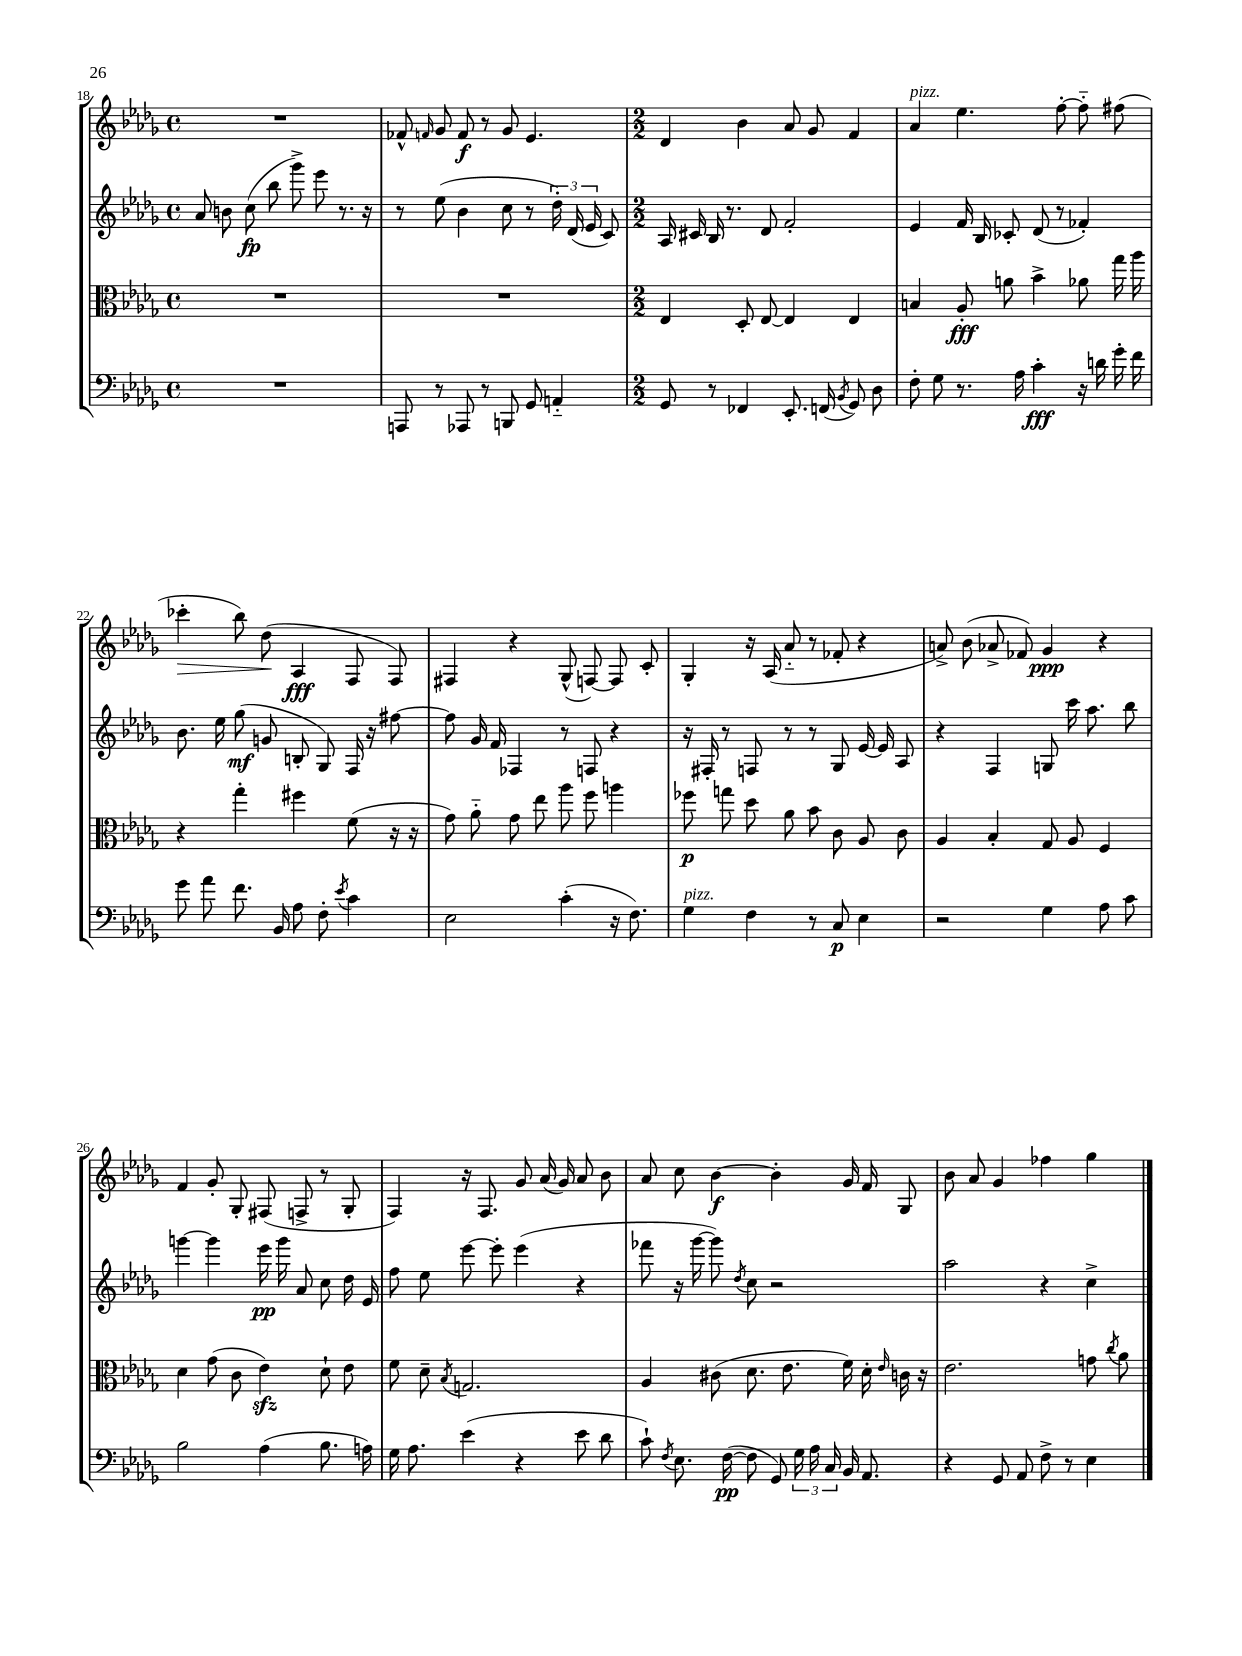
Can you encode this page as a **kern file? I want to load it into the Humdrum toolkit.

**kern	**kern	**kern	**kern
*staff4	*staff3	*staff2	*staff1
*clefF4	*clefC3	*clefG2	*clefG2
*k[b-e-a-d-g-]	*k[b-e-a-d-g-]	*k[b-e-a-d-g-]	*k[b-e-a-d-g-]
*M4/4	*M4/4	*M4/4	*M4/4
*met(c)	*met(c)	*met(c)	*met(c)
1r	1r	8a-/	1r
.	.	8b\	.
.	.	(8cc\	.
.	.	8bb-\	.
.	.	8ggg-^\)	.
.	.	8eee-\	.
.	.	8.r	.
.	.	16r	.
=	=	=	=
8AAA/	1r	8r	8f-^^/
.	.	.	16qqf/
8r	.	(8ee-\	8g-/
8AAA-/	.	4b-\	8f/
8r	.	.	8r
8BBB/	.	8cc\	8g-/
8GG-/	.	8r	4.e-/
4AA'~/	.	24dd-'\)	.
.	.	(24d-/	.
.	.	24e-/	.
.	.	8c/)	.
=	=	=	=
*M2/2	*M2/2	*M2/2	*M2/2
8GG-/	4E-/	16A-/	4d-/
.	.	16c#/	.
8r	.	16B-/	.
.	.	8.r	.
4FF-/	8D-'/	.	4b-\
.	[8E-/	8d-/	.
8.EE-'/	4E-/]	2f'/	8a-/
.	.	.	8g-/
(16FF/	.	.	.
8qBB-/	.	.	.
8GG-/)	4E-/	.	4f/
8D-\	.	.	.
=	=	=	=
8F'\	4B/	4e-/	4a-/
8G-\	.	.	.
8.r	8A-'/	16f/	4.ee-\
.	.	16B-/	.
.	8a\	8c-'/	.
16A-\	.	.	.
4c'\	4b-^\	(8d-/	.
.	.	8r	[8ff'\
16r	8a-\	4f-'/)	8ff'~\]
16d\	.	.	.
16g-'\	16gg-\	.	(8ff#\
16f\	16aa-\	.	.
=	=	=	=
8g-\	4r	8.b-\	4ccc-'\
8a-\	.	.	.
.	.	16ee-\	.
8.f\	4gg-'\	(8gg-\	8bb-\)
.	.	8g/	(8dd-\
16BB-/	.	.	.
8A-\	4ff#\	8B'/	4A-/
8F'\	.	8G-/)	.
8qe-/	.	.	.
4c\	(8f\	16F/	8F/
.	.	16r	.
.	16r	[8ff#\	8F/)
.	16r	.	.
=	=	=	=
2E-\	8g-\)	8ff#\]	4F#/
.	8a-'~\	16g-/	.
.	.	16f/	.
.	8g-\	4F-/	4r
.	8ee-\	.	.
(4c'\	8aa-\	8r	(8G-^^/
.	8ff\	8F/	[8F/)
16r	4aa\	4r	8F/]
8.F\)	.	.	.
.	.	.	8c'/
=	=	=	=
4G-\	8ff-\	16r	4G-'/
.	.	16F#'/	.
.	8gg\	8r	.
4F\	8dd-\	8F/	16r
.	.	.	(16A-/
.	8a-\	8r	8a-'~/
8r	8b-\	8r	8r
8C/	8c\	8G-/	8f-'/
4E-\	8A-/	[16e-/	4r
.	.	16e-/]	.
.	8c\	8A-/	.
=	=	=	=
2r	4A-/	4r	8a^/)
.	.	.	(8b-\
.	4B-'/	4F/	8a-^/
.	.	.	8f-/)
4G-\	8G-/	8G/	4g-/
.	8A-/	16ccc\	.
.	.	8.aa-\	.
8A-\	4F/	.	4r
8c\	.	8bb-\	.
=	=	=	=
2B-\	4d-\	[4ggg\	4f/
.	(8g-\	4ggg\]	8g-'/
.	8c\	.	8G-'/
(4A-\	4e-\)	16eee-\	(8F#/
.	.	16ggg\	.
.	.	8a-/	8F^/
8.B-\	8d-`\	8cc\	8r
.	8e-\	16dd-\	8G-'/
16A\)	.	16e-/	.
=	=	=	=
16G-\	8f\	8ff\	4F/)
8.A-\	.	.	.
.	8d-~\	8ee-\	.
.	8qB-/	.	.
(4e-\	2.G/	[8eee-\	16r
.	.	.	8.F/
.	.	8eee-'\]	.
4r	.	(4eee-\	8g-/
.	.	.	(16a-/
.	.	.	16g-/)
8e-\	.	4r	8a-/
8d-\	.	.	8b-\
=	=	=	=
8c`\)	4A-/	8fff-\	8a-/
8qF/	.	.	.
8.E-\	.	16r	8cc\
.	.	[16ggg-\	.
.	(8c#\	8ggg-\])	[4b-\
([16F\	.	.	.
.	.	8qdd-/	.
8F\]	8.d-\	8cc\	.
8GG-/)	.	2r	4b-'\]
.	8.e-\	.	.
24G-\	.	.	.
24A-\	.	.	.
24C/	.	.	.
16BB-/	16f\)	.	16g-/
8.AA-/	16d-'\	.	16f/
.	16qqe-/	.	.
.	16c\	.	8G-/
.	16r	.	.
=	=	=	=
4r	2.e-\	2aa-\	8b-\
.	.	.	8a-/
8GG-/	.	.	4g-/
8AA-/	.	.	.
8F^\	.	4r	4ff-\
8r	.	.	.
4E-\	8g\	4cc^\	4gg-\
.	8qcc/	.	.
.	8a-\	.	.
==	==	==	==
*-	*-	*-	*-
